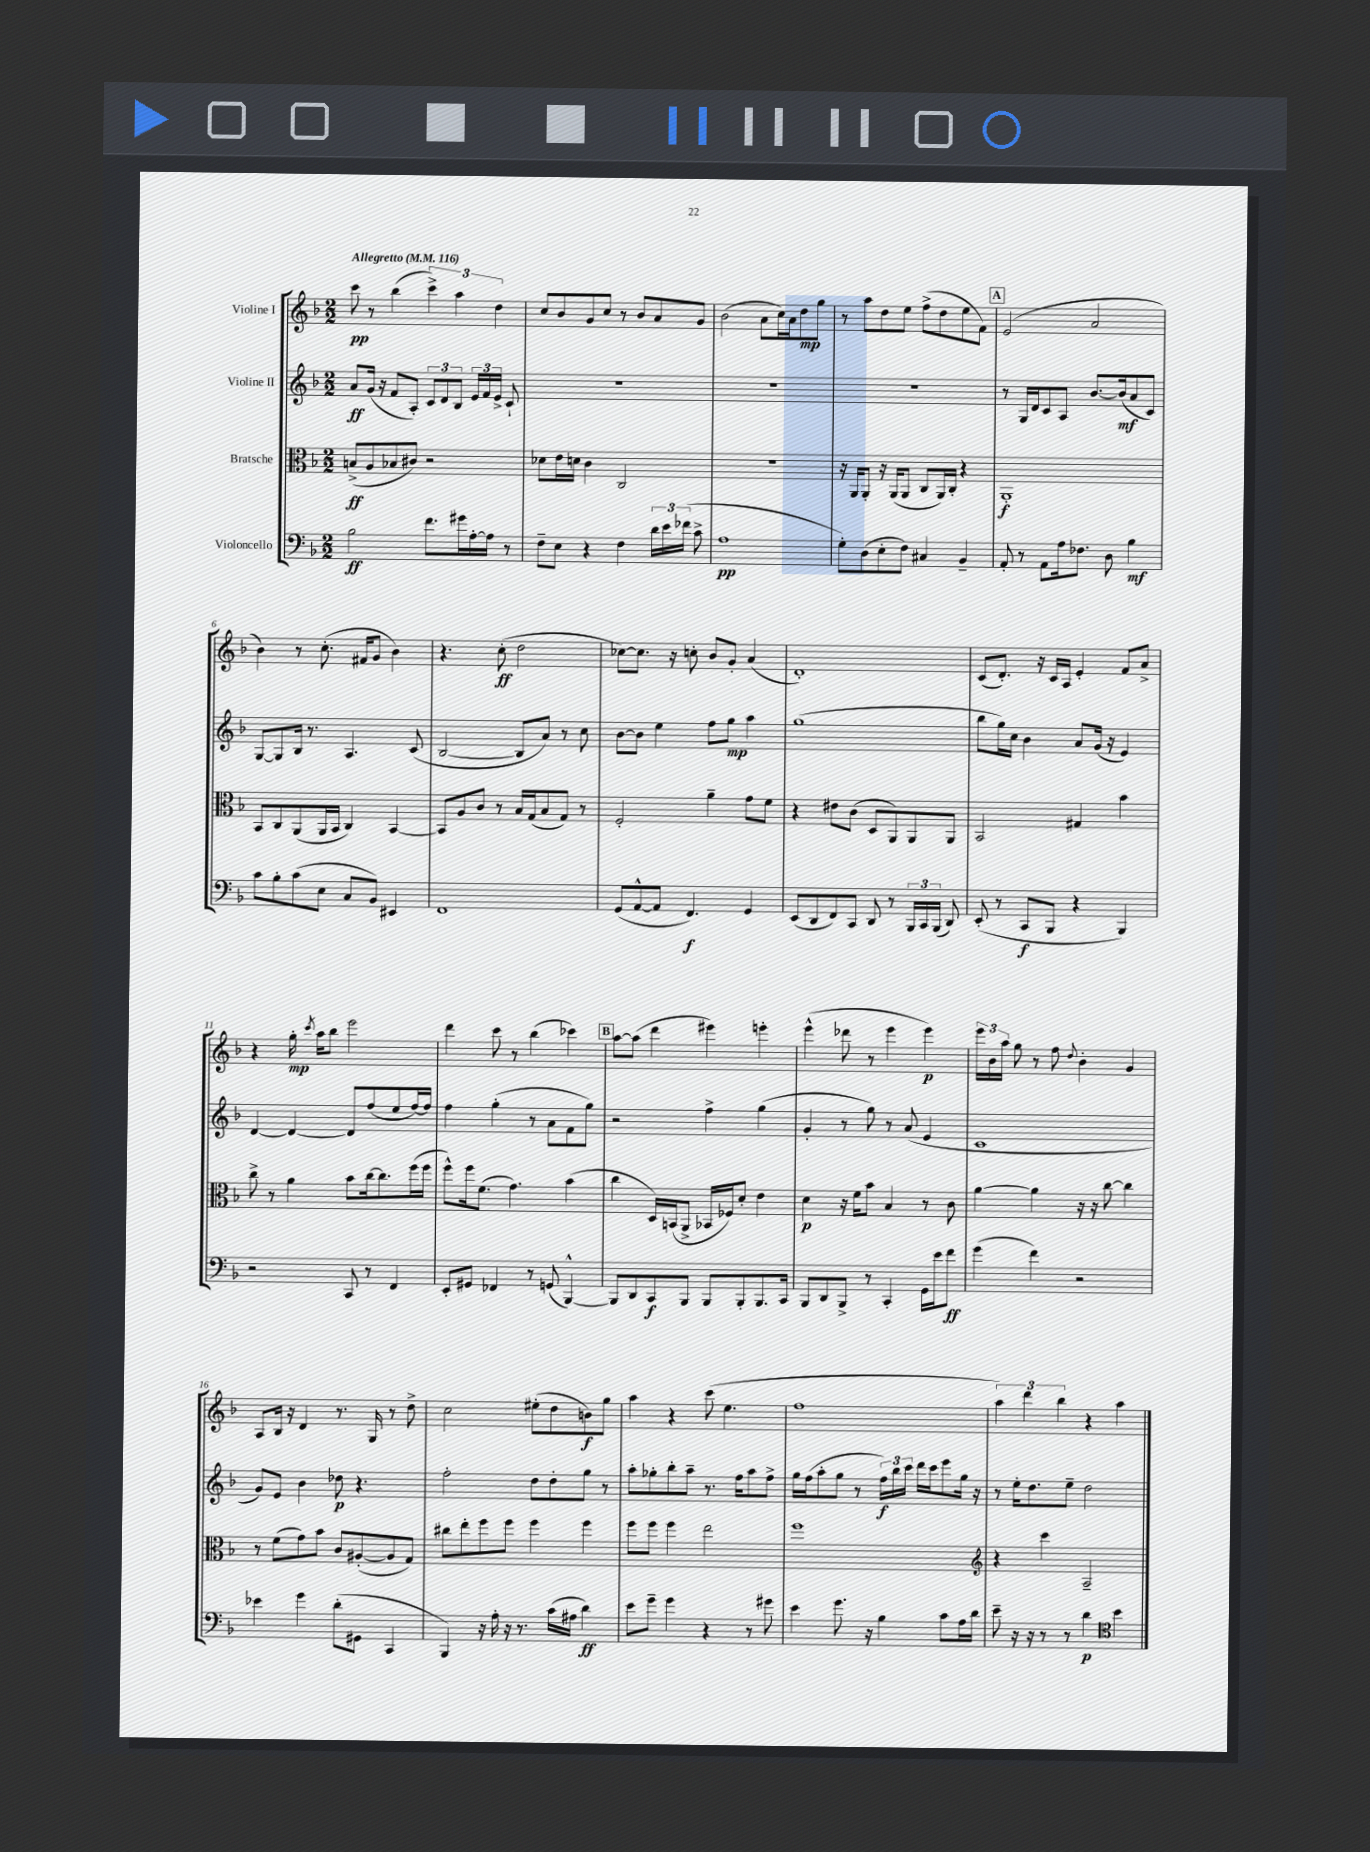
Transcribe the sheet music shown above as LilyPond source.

<<
\new StaffGroup <<
\new Staff = "s0" \with { instrumentName = "Violine I" } {
    \clef treble \key f \major \numericTimeSignature \time 2/2 \tempo "Allegretto" 4 = 116
    \autoBeamOff c'''8\pp r8 bes''4( \tuplet 3/2 { c'''4->) a''4 d''4 } |
    c''8[ bes'8 g'8 c''8] r8 bes'8[ a'8 g'8] |
    bes'2( a'8[ c''16) a'16 d''8\mp g''8] |
    r8 a''8[ d''8 e''8] f''8[->( d''8 e''8 f'8]) |
    \mark \markup { \box "A" } e'2( a'2 |
    bes'4) r8 c''8.-.( fis'16[ g'8] bes'4) |
    r4. c''8-.\ff( d''2 |
    ces''8[~) ces''8.] r16 c''8-. bes'8[ g'8]-. a'4( |
    d'1-.) |
    c'8[( d'8.]-.) r16 c'16[ a16] e'4-. f'8[ a'8]-> |
    r4 g''16-.\mp \acciaccatura { c'''8 } a''16[ bes''8] e'''2 |
    d'''4 c'''8 r8 bes''4( ces'''4) |
    \mark \markup { \box "B" } a''8[~ a''8]( d'''4 eis'''4) e'''4-. |
    e'''4-^( des'''8 r8 e'''4 e'''4\p) |
    \tuplet 3/2 { e'''16[ bes'16 a''16] } g''8 r8 f''8 \appoggiatura { d''8 } bes'4-. g'4 |
    a8[ bes16] r16 d'4 r8. g16 r8 d''8-> |
    c''2 eis''8[-.( d''8 b'8\f) g''8] |
    a''4 r4 c'''8( e''4. |
    f''1 |
    \tuplet 3/2 { a''4) d'''4 bes''4 } r4 a''4 \bar "|." |
}
\new Staff = "s1" \with { instrumentName = "Violine II" } {
    \clef treble \key f \major \numericTimeSignature \time 2/2
    \autoBeamOff a'8[\ff g'16]( r16 f'8[ a8]-.) \tuplet 3/2 { c'8[ d'8 bes8] } \tuplet 3/2 { e'16[ f'16 e'16]-> } c'8-! |
    R1 |
    R1 |
    R1 |
    \mark \markup { \box "A" } r8 g16[ d'16 c'8 a8] bes'8.[~ bes'16\mf( a'8 c'8]) |
    g8[~ g8 bes16] r8. a4. c'8( |
    bes2~ bes8[ a'8]) r8 c''8 |
    bes'8[~ bes'8] e''4 f''8[ g''8]\mp a''4 |
    g''1( |
    bes''8[ g''16) c''16] bes'4 a'8[ g'16]( r16 e'4) |
    d'4~ d'4~ d'8[ f''8( e''8 f''16~) f''16] |
    f''4 g''4-.( r8 a'8[ f'8 g''8]) |
    \mark \markup { \box "B" } r2 f''4-> g''4( |
    g'4-. r8 g''8) r8 a'8( e'4 |
    c'1 |
    g'8[) e'8] bes'4 des''8\p r4. |
    f''2-. d''8[ d''8-. g''8] r8 |
    a''8[-. ges''8-. bes''8-. a''8]-- r8. f''16[ a''8 f''8]-> |
    g''16[ f''16( a''8-. g''8] r8 \tuplet 3/2 { f''16[\f) bes''16 c'''16] } d'''16[ c'''16 e'''8 g''16] r16 |
    r8 e''16[-. d''8. e''8]-- d''2 \bar "|." |
}
\new Staff = "s2" \with { instrumentName = "Bratsche" } {
    \clef alto \key f \major \numericTimeSignature \time 2/2
    \autoBeamOff b8[->\ff( a8 bes8 cis'8]) r2 |
    des'8[ e'16 d'16] c'4 c2 |
    R1 |
    r16 a,16[ a,8]-. r16 a,16[( a,8] c8[ a,16) c16]-. r4 |
    \mark \markup { \box "A" } a,1-.\f |
    bes,8[ c8 a,8( a,16 bes,16] c4) bes,4~ |
    bes,8[ a8 c'8] r8 bes16[ g16( bes8 g8]) r8 |
    f2-. a'4-- g'8[ f'8] |
    r4 eis'8[ c'8]( d8[ a,8) a,8 a,8] |
    bes,2 gis4 bes'4 |
    c''8-> r8 a'4 bes'8[ c''16~ c''8. f''16( f''16] |
    f''8[-^) f''16 f'8.]( g'4.) bes'4( |
    \mark \markup { \box "B" } c''4 d16[) b,16( a,8]-> bes,16[ fes16) d'8]-. e'4 |
    d'4\p r16 f'16[ bes'8] bes4 r8 c'8 |
    a'4~ a'4 r16 r16 c''8~ c''4 |
    r8 f'8[( g'8) bes'8] c'8[ ais8~-.( ais8 g8]) |
    cis''8[ e''8-. f''8 f''8] f''4 f''4 |
    f''8[ f''8] f''4 e''2 |
    f''1 |
    \clef treble r4 c'''4 a2-- \bar "|." |
}
\new Staff = "s3" \with { instrumentName = "Violoncello" } {
    \clef bass \key f \major \numericTimeSignature \time 2/2
    \autoBeamOff bes2\ff f'8.[ gis'16 a16~-. a16] r8 |
    f8[-- e8] r4 f4 \tuplet 3/2 { d'16[ e'16 fes'16]( } c'8-> |
    a1\pp |
    g8[-.) d8( e8-. f8]) cis4 bes,4-- |
    \mark \markup { \box "A" } a,8-. r8 a,8[ a16 fes8.] d8 bes4\mf |
    c'8[ bes8-. c'8( e8] c8[ bes,8]) eis,4 |
    f,1 |
    g,8[( a,8~-^ a,8] f,4.\f) g,4 |
    e,8[( d,8 f,8) c,8] d,8 r8 \tuplet 3/2 { bes,,16[ c,16 bes,,16]( } d,8) |
    e,8-.( r8 c,8[\f bes,,8] r4 bes,,4) |
    r2 c,8 r8 f,4 |
    e,8[-. gis,8] fes,4 r8 g,8( bes,,4~-^) |
    \mark \markup { \box "B" } bes,,8[ d,8 c,8\f bes,,8] bes,,8[ bes,,8-. bes,,8. c,16] |
    bes,,8[ d,8 bes,,8]-> r8 c,4-. g,16[ e'16 f'8]\ff |
    g'4( f'4) r2 |
    ees'4 g'4 d'8[-.( gis,8] c,4 |
    bes,,4) r16 a16-. r16 r8. c'16[( ais16] d'4\ff) |
    e'8[ g'8]-- g'4 r4 r8 gis'8 |
    e'4 g'8. r16 bes4 c'8[ a16 d'16] |
    e'8-- r16 r16 r8 r8 d'4\p \clef tenor bes'4 \bar "|." |
}
>>
>>
